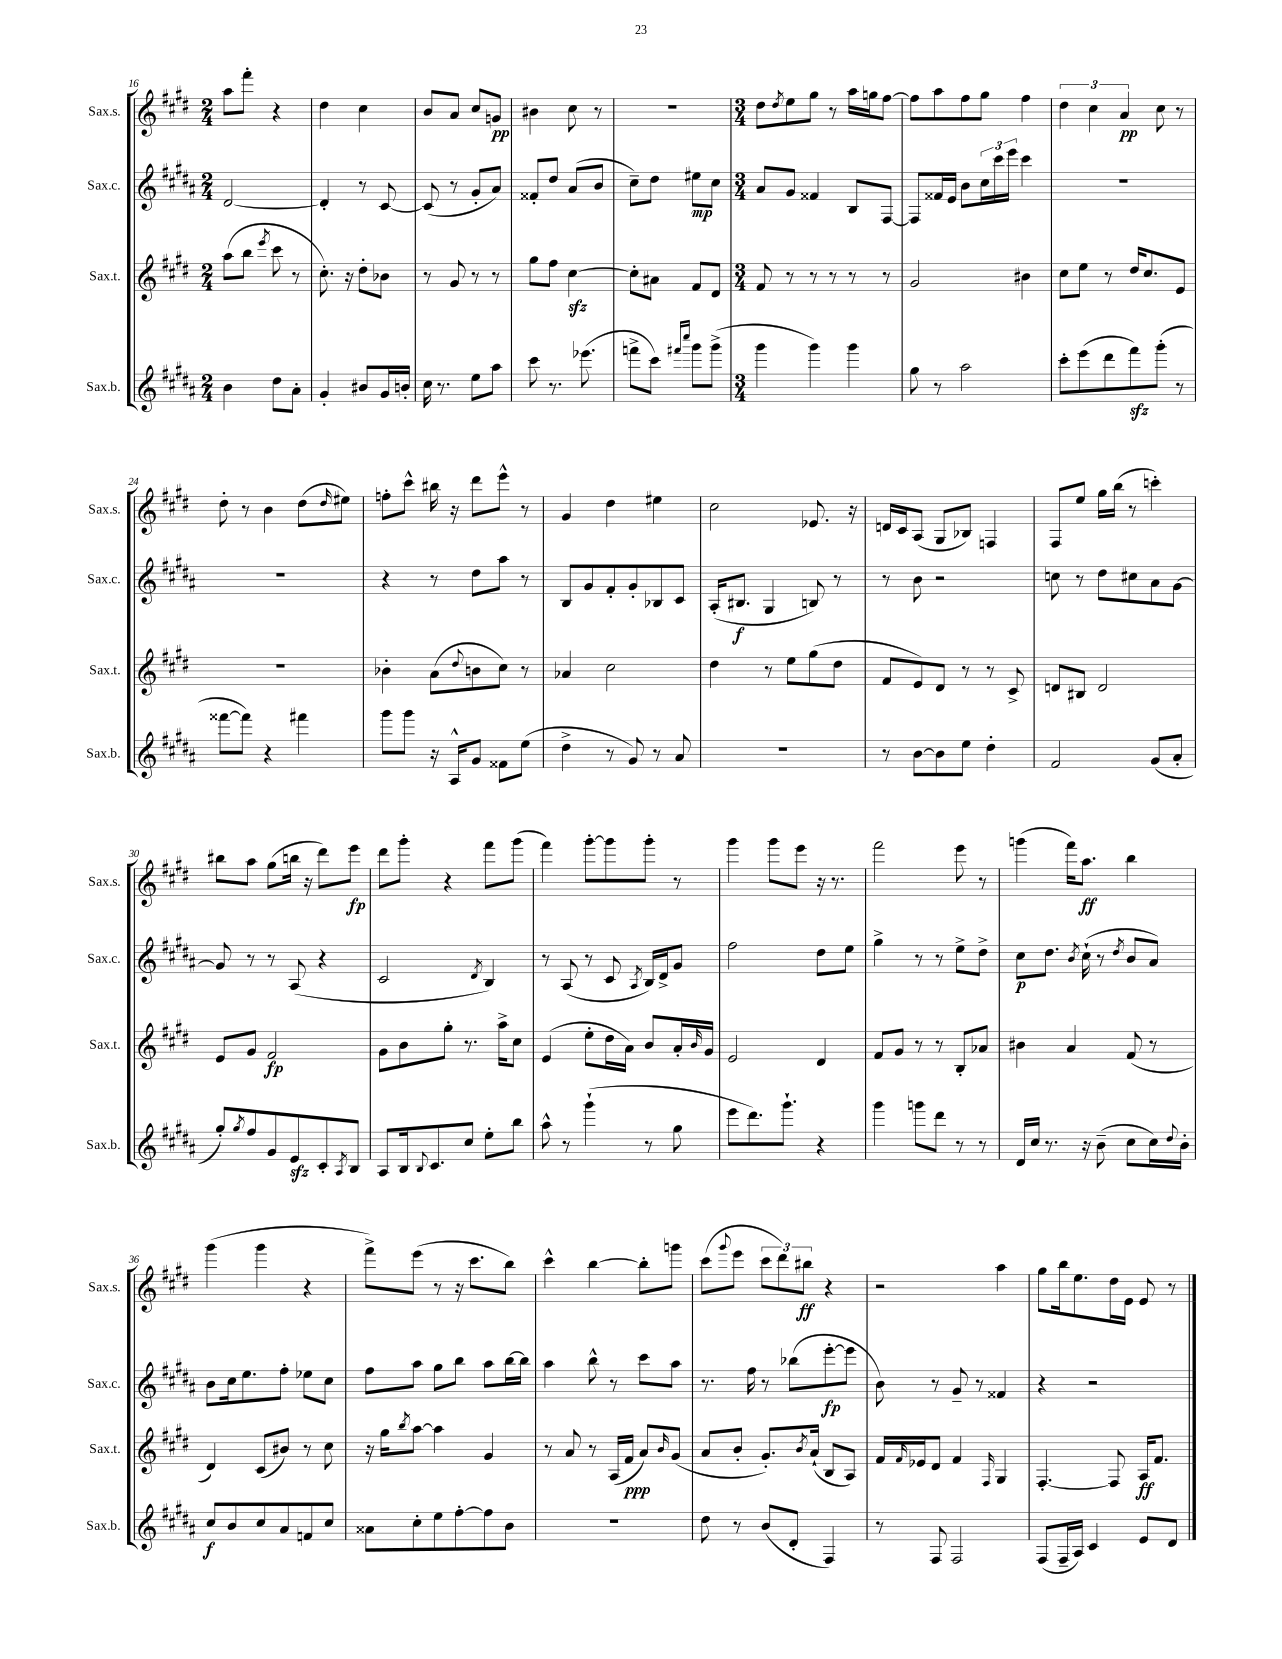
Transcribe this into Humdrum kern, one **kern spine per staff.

**kern	**dynam	**kern	**dynam	**kern	**dynam	**kern	**dynam
*part4	*part4	*part3	*part3	*part2	*part2	*part1	*part1
*staff4	*staff4	*staff3	*staff3	*staff2	*staff2	*staff1	*staff1
*I"Sax.b.	*	*I"Sax.t.	*	*I"Sax.c.	*	*I"Sax.s.	*
*I'Sax.b.	*	*I'Sax.t.	*	*I'Sax.c.	*	*I'Sax.s.	*
*clefG2	*	*clefG2	*	*clefG2	*	*clefG2	*
*k[f#c#g#d#a#]	*	*k[f#c#g#d#]	*	*k[f#c#g#d#a#]	*	*k[f#c#g#d#]	*
*M2/4	*	*M2/4	*	*M2/4	*	*M2/4	*
=16	=16	=16	=16	=16	=16	=16	=16
4b\	.	(8aa\L	.	[2d#/	.	8aa\L	.
.	.	8bb\J	.	.	.	8fff#'\J	.
.	.	8qeee/	.	.	.	.	.
8dd#\L	.	8ccc#\	.	.	.	4r	.
8a#'\J	.	8r	.	.	.	.	.
=17	=17	=17	=17	=17	=17	=17	=17
4g#'/	.	8.cc#'\)	.	4d#'/]	.	4dd#\	.
.	.	16r	.	.	.	.	.
8b#X/L	.	8dd#'\L	.	8r	.	4cc#\	.
16g#/L	.	8b-X\J	.	[8c#/	.	.	.
16bn'/JJ	.	.	.	.	.	.	.
=18	=18	=18	=18	=18	=18	=18	=18
16cc#\	.	8r	.	(8c#/]	.	8b/L	.
8.r	.	.	.	.	.	.	.
.	.	8g#/	.	8r	.	8a/J	.
8ee\L	.	8r	.	8g#'/L	.	8cc#/L	.
8aa#\J	.	8r	.	8a#/J)	.	8gn/J	pp
=19	=19	=19	=19	=19	=19	=19	=19
8ccc#\	.	8gg#\L	.	8f##X'/L	.	4b#X\	.
8.r	.	8ff#\J	.	8dd#/J	.	.	.
.	.	[4cc#zz\	.	(8a#/L	.	8cc#\	.
(8.eee-X\	.	.	.	.	.	.	.
.	.	.	.	8b/J	.	8r	.
=20	=20	=20	=20	=20	=20	=20	=20
8fffn^\L	.	8cc#'\L]	.	8cc#~\L)	.	2r	.
8ccc#\J)	.	8a#X\J	.	8dd#\J	.	.	.
16qqfff#X/LL	.	.	.	.	.	.	.
16qqcccc#/JJ	.	.	.	.	.	.	.
8ggg#\L	.	8f#/L	.	8ee#X\L	mp	.	.
(8ggg#^\J	.	8d#/J	.	8cc#\J	.	.	.
=21	=21	=21	=21	=21	=21	=21	=21
*M3/4	*	*M3/4	*	*M3/4	*	*M3/4	*
4ggg#\	.	8f#/	.	8a#/L	.	8dd#\L	.
.	.	.	.	.	.	8qdd#/	.
.	.	8r	.	8g#/J	.	8ee\	.
4ggg#\)	.	8r	.	4f##X/	.	8gg#\J	.
.	.	8r	.	.	.	8r	.
4ggg#\	.	8r	.	8B/L	.	16aa\LL	.
.	.	.	.	.	.	16ggn\J	.
.	.	8r	.	[8F#/J	.	[8ff#\J	.
=22	=22	=22	=22	=22	=22	=22	=22
8gg#\	.	2g#/	.	8F#/L]	.	8ff#\L]	.
8r	.	.	.	16f##X/L	.	8aa\	.
.	.	.	.	16e/JJ	.	.	.
2aa#\	.	.	.	8b\L	.	8ff#\	.
.	.	.	.	24cc#\L	.	8gg#\J	.
.	.	.	.	24ccc#\	.	.	.
.	.	.	.	24eee\JJ	.	.	.
.	.	4b#X\	.	4ccc#\	.	4ff#\	.
=23	=23	=23	=23	=23	=23	=23	=23
8ccc#'\L	.	8cc#\L	.	2.r	.	6dd#\	.
(8eee\	.	8ee\J	.	.	.	.	.
.	.	.	.	.	.	6cc#\	.
8ddd#\	.	8r	.	.	.	.	.
.	.	.	.	.	.	6a/	pp
8fff#zz\)	.	16dd#/KL	.	.	.	.	.
.	.	8.cc#/	.	.	.	.	.
(8ggg#'\J	.	.	.	.	.	8cc#\	.
8r	.	8e/J	.	.	.	8r	.
!!LO:LB:g=z
=24	=24	=24	=24	=24	=24	=24	=24
[8fff##X\L	.	2.r	.	2.r	.	8dd#'\	.
8fff##\J])	.	.	.	.	.	8r	.
4r	.	.	.	.	.	4b\	.
4fff#X\	.	.	.	.	.	(8dd#\L	.
.	.	.	.	.	.	16qqdd#/	.
.	.	.	.	.	.	8ee#X\J)	.
=25	=25	=25	=25	=25	=25	=25	=25
8ggg#\L	.	4b-X'\	.	4r	.	8ffn'\L	.
8ggg#\J	.	.	.	.	.	8ccc#^^\J	.
16r	.	(8a\L	.	8r	.	16bb#X\	.
16A#^^/KL	.	.	.	.	.	16r	.
.	.	8qqdd#/	.	.	.	.	.
8g#/J	.	8bn\	.	8dd#\L	.	8ddd#\L	.
8f##X\L	.	8cc#\J)	.	8aa#\J	.	8eee^^\J	.
(8ee\J	.	8r	.	8r	.	8r	.
=26	=26	=26	=26	=26	=26	=26	=26
4dd#^\	.	4a-X/	.	8B/L	.	4g#/	.
.	.	.	.	8g#/	.	.	.
8r	.	2cc#\	.	8f#'/	.	4dd#\	.
8g#/)	.	.	.	8g#'/	.	.	.
8r	.	.	.	8B-X/	.	4ee#X\	.
8a#/	.	.	.	8c#/J	.	.	.
=27	=27	=27	=27	=27	=27	=27	=27
2.r	.	4dd#\	.	(16A#'/KL	.	2cc#\	.
.	.	.	.	8.B#X/J	f	.	.
.	.	8r	.	4G#/	.	.	.
.	.	8ee\L	.	.	.	.	.
.	.	(8gg#\	.	8Bn/)	.	8.e-X/	.
.	.	8dd#\J	.	8r	.	.	.
.	.	.	.	.	.	16r	.
=28	=28	=28	=28	=28	=28	=28	=28
8r	.	8f#/L	.	8r	.	16dn/LL	.
.	.	.	.	.	.	16c#/J	.
[8b\L	.	8e/)	.	8b\	.	(8A/J	.
8b\]	.	8d#/J	.	2r	.	8G#/L	.
8ee\J	.	8r	.	.	.	8B-X/J)	.
4dd#'\	.	8r	.	.	.	4Fn/	.
.	.	8c#^/	.	.	.	.	.
=29	=29	=29	=29	=29	=29	=29	=29
2f#/	.	8dn/L	.	8ccn\	.	8F#/L	.
.	.	8B#X/J	.	8r	.	8ee/J	.
.	.	2d/	.	8dd#\L	.	16gg#\LL	.
.	.	.	.	.	.	(16bb\JJ	.
.	.	.	.	8cc#X\	.	8r	.
(8g#/L	.	.	.	8a#\	.	4cccn'\)	.
8a#'/J	.	.	.	[8g#\J	.	.	.
!!LO:LB:g=z
=30	=30	=30	=30	=30	=30	=30	=30
8gg#'/L)	.	8e/L	.	8g#/]	.	8bb#X\L	.
8qgg#/	.	.	.	.	.	.	.
8ff#/	.	8g#/J	.	8r	.	8aa\J	.
8g#/	.	2f#/	fp	8r	.	(8gg#\L	.
8ezz/	.	.	.	(8A#/	.	16bbn\Jk	.
.	.	.	.	.	.	16r	.
8c#'/	.	.	.	4r	.	8ddd#\L)	.
8qA#/	.	.	.	.	.	.	.
8B/J	.	.	.	.	.	8eee\J	fp
=31	=31	=31	=31	=31	=31	=31	=31
8A#/L	.	8g#\L	.	2c#/	.	8ddd#\L	.
16B/k	.	8b\	.	.	.	8ggg#'\J	.
8qqB/	.	.	.	.	.	.	.
8.c#/	.	.	.	.	.	.	.
.	.	8gg#'\J	.	.	.	4r	.
8cc#/J	.	8.r	.	.	.	.	.
.	.	.	.	8qd#/	.	.	.
8ee'\L	.	.	.	4B/)	.	8fff#\L	.
.	.	16aa^\KL	.	.	.	.	.
8bb\J	.	8cc#\J	.	.	.	(8ggg#\J	.
=32	=32	=32	=32	=32	=32	=32	=32
8aa#^^\	.	(4e/	.	8r	.	4fff#\)	.
8r	.	.	.	(8A#/	.	.	.
(4ggg#`\	.	8ee'\L	.	8r	.	[8ggg#'\L	.
.	.	16dd#\L	.	8c#/	.	8ggg#\]	.
.	.	16a\JJ)	.	.	.	.	.
.	.	.	.	8qA#/	.	.	.
8r	.	8b/L	.	16B/LL)	.	8ggg#'\J	.
.	.	.	.	16d#^/J	.	.	.
8gg#\	.	16a'/L	.	8g#/J	.	8r	.
.	.	16qqb/	.	.	.	.	.
.	.	16g#/JJ	.	.	.	.	.
=33	=33	=33	=33	=33	=33	=33	=33
8eee\L	.	2e/	.	2ff#\	.	4ggg#\	.
8.ddd#\)	.	.	.	.	.	.	.
.	.	.	.	.	.	8ggg#\L	.
8.ggg#`\J	.	.	.	.	.	.	.
.	.	.	.	.	.	8eee\J	.
4r	.	4d#/	.	8dd#\L	.	16r	.
.	.	.	.	.	.	8.r	.
.	.	.	.	8ee\J	.	.	.
=34	=34	=34	=34	=34	=34	=34	=34
4ggg#\	.	8f#/L	.	4gg#^\	.	2fff#\	.
.	.	8g#/J	.	.	.	.	.
8gggn\L	.	8r	.	8r	.	.	.
8ddd#\J	.	8r	.	8r	.	.	.
8r	.	8B'/L	.	8ee^\L	.	8eee\	.
8r	.	8a-X/J	.	8dd#^\J	.	8r	.
=35	=35	=35	=35	=35	=35	=35	=35
16d#/LL	.	4b#X\	.	8cc#\L	p	(4gggn\	.
16cc#/JJ	.	.	.	.	.	.	.
8.r	.	.	.	8.dd#\J	.	.	.
.	.	4a/	.	.	.	16fff#\KL)	.
.	.	.	.	8qb/	.	.	.
16r	.	.	.	(16cc#`\	.	8.aa\J	ff
(8b~\	.	.	.	8r	.	.	.
.	.	.	.	8qdd#/	.	.	.
8cc#\L	.	(8f#/	.	8b/L	.	4bb\	.
16cc#\L)	.	8r	.	8a#/J)	.	.	.
8qqdd#/	.	.	.	.	.	.	.
16b'\JJ	.	.	.	.	.	.	.
!!LO:LB:g=z
=36	=36	=36	=36	=36	=36	=36	=36
8cc#/L	f	4d#/)	.	8b\L	.	(4ggg#\	.
8b/	.	.	.	16cc#\k	.	.	.
.	.	.	.	8.ee\	.	.	.
8cc#/	.	(8c#/L	.	.	.	4ggg#\	.
8a#/	.	8b#X/J)	.	8ff#'\J	.	.	.
8fn/	.	8r	.	8ee-X\L	.	4r	.
8cc#/J	.	8cc#\	.	8cc#\J	.	.	.
=37	=37	=37	=37	=37	=37	=37	=37
8a##X\L	.	16r	.	8ff#\L	.	8fff#^\L)	.
.	.	16gg#\KL	.	.	.	.	.
.	.	8qbb/	.	.	.	.	.
8cc#'\	.	[8aa\J	.	8aa#\J	.	(8eee\J	.
8ee\	.	4aa\]	.	8gg#\L	.	8r	.
[8ff#'\	.	.	.	8bb\J	.	16r	.
.	.	.	.	.	.	8.ccc#\L	.
8ff#\]	.	4g#/	.	8aa#\L	.	.	.
8b\J	.	.	.	[16bb\L	.	8bb\J)	.
.	.	.	.	16bb\JJ]	.	.	.
=38	=38	=38	=38	=38	=38	=38	=38
2.r	.	8r	.	4aa#\	.	4ccc#^^\	.
.	.	8a/	.	.	.	.	.
.	.	8r	.	8bb^^\	.	[4bb\	.
.	.	(16A/LL	.	8r	.	.	.
.	.	16f#/JJ	ppp	.	.	.	.
.	.	8a/L)	.	8ccc#\L	.	8bb'\L]	.
.	.	16qqb/	.	.	.	.	.
.	.	(8g#/J	.	8aa#\J	.	8gggn\J	.
=39	=39	=39	=39	=39	=39	=39	=39
8dd#\	.	8a/L	.	8.r	.	(8ccc#\L	.
.	.	.	.	.	.	8qqggg#/	.
8r	.	8b'/J	.	.	.	8eee\J	.
.	.	.	.	16ff#\	.	.	.
(8b/L	.	8.g#'/L)	.	8r	.	12ccc#\L	.
.	.	.	.	.	.	12ddd#\)	.
8d#'/J	.	.	.	(8bb-X\L	.	.	.
.	.	.	.	.	.	12bb#X\J	ff
.	.	8qb/	.	.	.	.	.
.	.	(16a`/Jk	.	.	.	.	.
4F#/)	.	8B/L	.	[8eee'\	fp	4r	.
.	.	8A/J)	.	8eee\J]	.	.	.
=40	=40	=40	=40	=40	=40	=40	=40
8r	.	16f#/LL	.	8b\)	.	2r	.
.	.	16qqf#/	.	.	.	.	.
.	.	16e-X/J	.	.	.	.	.
8F#/	.	8d#/J	.	8r	.	.	.
2F#/	.	4f#/	.	8g#~/	.	.	.
.	.	.	.	8r	.	.	.
.	.	16qqF#/	.	.	.	.	.
.	.	4G#/	.	4f##X/	.	4aa\	.
=41	=41	=41	=41	=41	=41	=41	=41
(8F#/L	.	[4.F#'/	.	4r	.	8gg#\L	.
16F#~/L	.	.	.	.	.	16bb\k	.
16A#/JJ)	.	.	.	.	.	8.ee\	.
4c#/	.	.	.	2r	.	.	.
.	.	8F#/]	.	.	.	16dd#\L	.
.	.	.	.	.	.	16e\JJ	.
8e/L	.	16A/KL	ff	.	.	8e/	.
.	.	8.f#/J	.	.	.	.	.
8d#/J	.	.	.	.	.	8r	.
==	==	==	==	==	==	==	==
*-	*-	*-	*-	*-	*-	*-	*-
